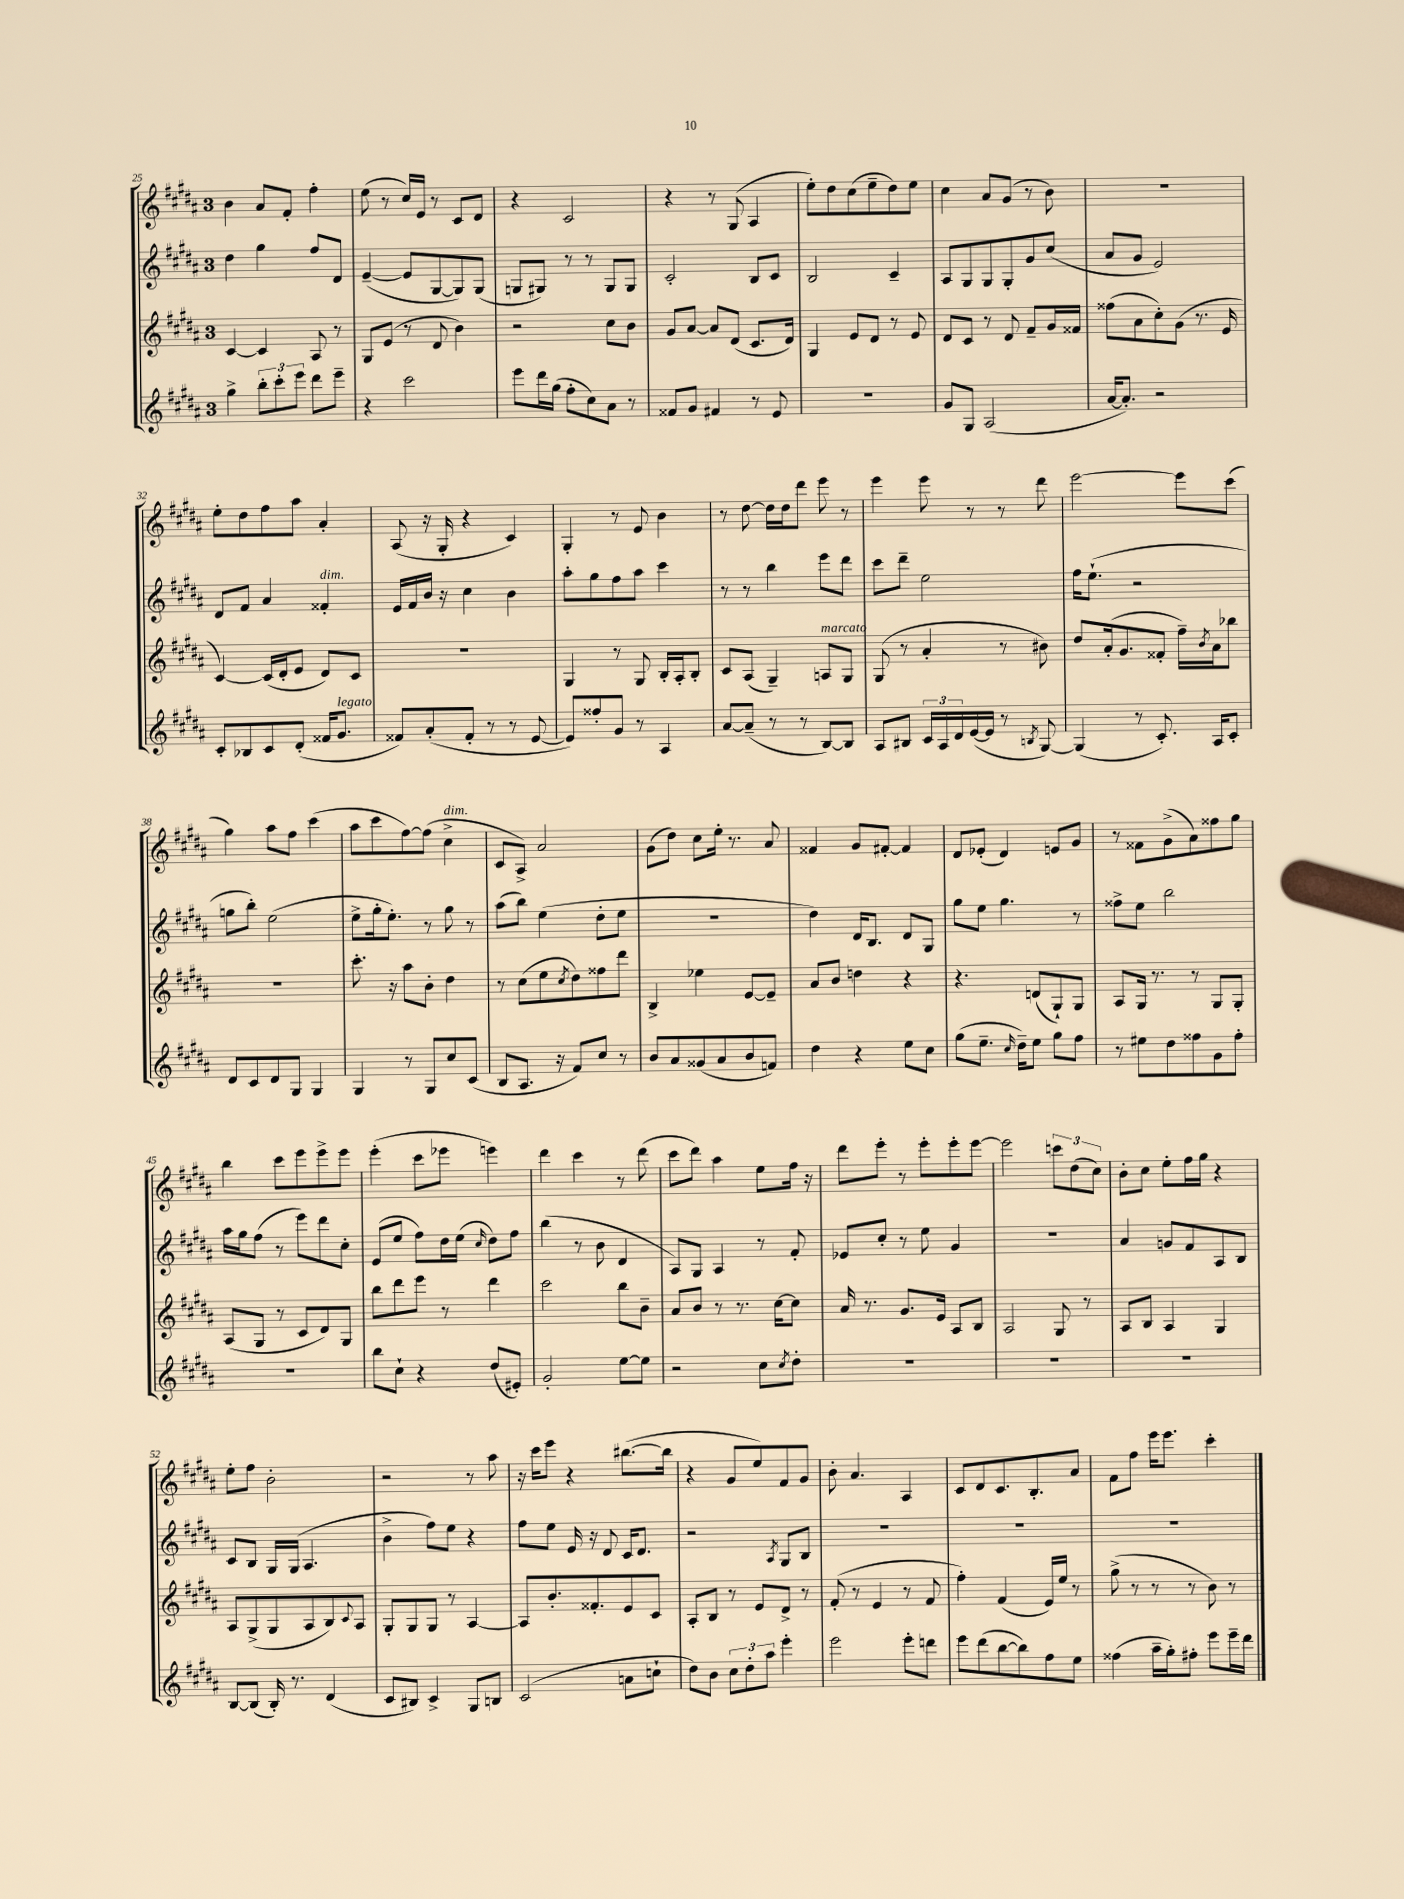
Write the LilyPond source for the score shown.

<<
\new StaffGroup <<
\new Staff = "s0" {
    \clef treble \key b \major \once \override Staff.TimeSignature.style = #'single-digit \time 3/4
    b'4 ais'8 fis'8-. fis''4-. |
    e''8( r8 cis''16) e'16 r8 cis'8 dis'8 |
    r4 cis'2 |
    r4 r8 gis8( ais4 |
    e''8-.) dis''8 cis''8( e''8-- dis''8) e''8 |
    cis''4 ais'8 gis'8( r8 b'8) |
    R2. |
    e''8-. dis''8 fis''8 ais''8 ais'4-. |
    ais8( r16 gis16-. r4 cis'4) |
    gis4-. r8 e'8 b'4 |
    r8 dis''8~ dis''16 dis''16 dis'''8 e'''8 r8 |
    e'''4 e'''8 r8 r8 dis'''8 |
    e'''2~ e'''8 cis'''8( |
    gis''4) ais''8 fis''8 cis'''4( |
    ais''8 cis'''8 fis''8~) fis''8( cis''4->^\markup { \italic "dim." } |
    cis'8 ais8->) ais'2 |
    gis'8( dis''8) cis''8 e''16-. r8. ais'8 |
    fisis'4 gis'8 fis'8~-. fis'4 |
    dis'8 ees'8-.( dis'4) e'8 gis'8 |
    r8 fisis'8 gis'8->( ais'8) fisis''8 gis''8 |
    b''4 cis'''8 e'''8 e'''8-> e'''8 |
    e'''4-.( cis'''8 ees'''8 e'''4) |
    dis'''4 cis'''4 r8 dis'''8( |
    cis'''8 dis'''8) ais''4 e''8 fis''16 r16 |
    dis'''8 e'''8-. r8 e'''8-. e'''8-. e'''8~ |
    e'''2 \tuplet 3/2 { c'''8 dis''8( cis''8) } |
    b'8-. cis''8 e''8-. fis''16 gis''16 r4 |
    e''8-. fis''8 b'2-. |
    r2 r8 ais''8 |
    r16 cis'''16 e'''8 r4 bis''8.~( bis''16 |
    r4 gis'8 e''8) fis'8 gis'8 |
    b'8-. ais'4. ais4 |
    cis'8 dis'8 cis'8. b8.-. ais'8 |
    fis'8 fis''8 e'''16 e'''8. cis'''4-. \bar "|." |
}
\new Staff = "s1" {
    \clef treble \key b \major \once \override Staff.TimeSignature.style = #'single-digit \time 3/4
    dis''4 gis''4 fis''8 dis'8 |
    e'4~--( e'8 gis8~ gis8) gis8( |
    g8 gis8) r8 r8 gis8 gis8 |
    cis'2-. b8 cis'8 |
    b2 cis'4-- |
    ais8 gis8 gis8 gis8-. gis'8 cis''8( |
    ais'8 gis'8 e'2) |
    dis'8 fis'8 ais'4 fisis'4-.^\markup { \italic "dim." } |
    e'16 fis'16 b'16 r16 cis''4 b'4 |
    ais''8-. gis''8 fis''8 ais''8 cis'''4 |
    r8 r8 b''4 e'''8 dis'''8 |
    cis'''8 dis'''8-- e''2 |
    fis''16 e''8.-!( r2 |
    g''8 b''8-.) e''2( |
    e''8-> gis''16-. e''8.-.) r8 gis''8 r8 |
    ais''8( b''8) e''4( dis''8-. e''8 |
    R2. |
    dis''4) dis'16 b8. dis'8 gis8 |
    gis''8 e''8 gis''4. r8 |
    fisis''8-> e''8 b''2 |
    ais''16 gis''16 fis''8( r8 e'''8) dis'''8 cis''8-. |
    e'8( e''8 fis''8) dis''16 e''16( \grace { cis''16 } dis''8) fis''8 |
    b''4( r8 b'8 dis'4 |
    ais8) gis8 ais4 r8 fis'8-. |
    ees'8 cis''8-. r8 e''8 gis'4 |
    R2. |
    ais'4 g'8 fis'8 ais8 b8 |
    cis'8 b8 gis16 gis16( ais4. |
    b'4-> fis''8) e''8 r4 |
    fis''8 e''8 e'16 r16 dis'8 cis'16 dis'8. |
    r2 \acciaccatura { ais8 } gis8 b8 |
    R2. |
    R2. |
    R2. \bar "|." |
}
\new Staff = "s2" {
    \clef treble \key b \major \once \override Staff.TimeSignature.style = #'single-digit \time 3/4
    cis'4~ cis'4 ais8 r8 |
    gis8 e'8( r8 dis'8 b'4) |
    r2 cis''8 b'8 |
    gis'8 ais'8~ ais'8 dis'8( cis'8. dis'16) |
    gis4 e'8 dis'8 r8 e'8 |
    dis'8 cis'8 r8 dis'8 fis'8-- gis'16 fisis'16 |
    fisis''8( ais'8 cis''8-.) gis'8( r8. e'16 |
    cis'4~) cis'16( dis'16-. e'8 dis'8) cis'8 |
    R2. |
    gis4 r8 gis8 b16-. ais16-. b8-. |
    cis'8 ais8( gis4--) a8^\markup { \italic "marcato" } gis8 |
    gis8( r8 ais'4-. r8 bis'8) |
    dis''8 ais'16-.( gis'8. fisis'8-. fis''16--) \acciaccatura { b'8 } ais'16 bes''8 |
    R2. |
    cis'''8.-. r16 ais''8 b'8-. dis''4 |
    r8 cis''8( e''8 \acciaccatura { cis''8 } dis''8) fisis''8 dis'''8 |
    b4-> ees''4 e'8~ e'8-- |
    ais'8 b'8 d''4 r4 |
    r4. d'8( gis8-!) gis8 |
    ais8 gis16 r8. r8 gis8 gis8-. |
    ais8( gis8 r8 cis'8 dis'8) gis8 |
    b''8 dis'''8 e'''8 r8 dis'''4 |
    cis'''2 b''8 b'8-- |
    ais'8 b'8 r8 r8. cis''16~ cis''8 |
    ais'16 r8. gis'8. e'16 ais8 b8 |
    ais2 gis8 r8 |
    ais8 b8 ais4 gis4 |
    ais8 gis8->( gis8 ais8 b8) \appoggiatura { cis'8 } ais8 |
    gis8-. gis8 gis8 r8 ais4~ |
    ais8 b'8.-. fisis'8.-. e'8 cis'8 |
    ais8-. b8 r8 e'8 dis'8-> r8 |
    fis'8-.( r8 e'4 r8 fis'8 |
    fis''4-.) fis'4( e'16) e''16 r8 |
    gis''8->( r8 r8 r8 b'8) r8 \bar "|." |
}
\new Staff = "s3" {
    \clef treble \key b \major \once \override Staff.TimeSignature.style = #'single-digit \time 3/4
    gis''4-> \tuplet 3/2 { b''8-. cis'''8-. e'''8 } dis'''8 e'''8-- |
    r4 cis'''2 |
    e'''8 dis'''16 gis''16( fis''8-. cis''8) ais'8 r8 |
    fisis'8 gis'8 fis'4 r8 e'8 |
    R2. |
    gis'8 gis8 ais2( |
    ais'16~ ais'8.-.) r2 |
    cis'8-. bes8 cis'8 dis'8-.( fisis'16 gis'8.^\markup { \italic "legato" } |
    fisis'8) ais'8-.( fisis'8-. r8 r8 e'8~ |
    e'8) fisis''8-. gis'8 r8 ais4 |
    ais'8~ ais'8--( r8 r8 b8~) b8 |
    ais8 bis8 \tuplet 3/2 { cis'16 ais16 dis'16 } e'16~( e'16 r8 \acciaccatura { b8 } gis8~) |
    gis4( r8 cis'8.-.) ais16 cis'8-. |
    dis'8 cis'8 dis'8 gis8 gis4 |
    gis4 r8 gis8 cis''8 cis'8( |
    b8 ais8. r16 fis'8) cis''8 r8 |
    b'8 ais'8 gisis'8( ais'8 b'8 f'8) |
    dis''4 r4 e''8 cis''8 |
    gis''8( e''8.-- \grace { cis''16 } dis''16--) e''8 gis''8 fis''8 |
    r8 eis''8 dis''8 fisis''8 gis'8 fisis''8-. |
    R2. |
    b''8 cis''8-! r4 dis''8( eis'8-.) |
    gis'2-. e''8~ e''8 |
    r2 cis''8 \acciaccatura { cis''8 } dis''8-. |
    R2. |
    R2. |
    R2. |
    b8~ b8( b16-.) r8. dis'4( |
    cis'8 bis8) cis'4-> gis8 b8 |
    cis'2( a'8 c''8-! |
    dis''8) b'8 \tuplet 3/2 { cis''8 dis''8-. ais''8 } e'''4-. |
    e'''2 e'''8-. d'''8 |
    e'''8 dis'''8( b''8~ b''8) fis''8 e''8 |
    fisis''4( ais''16-- gis''16-.) fis''8-. e'''8 e'''16-- dis'''16 \bar "|." |
}
>>
>>
\layout { \context { \Score currentBarNumber = #25 } }
